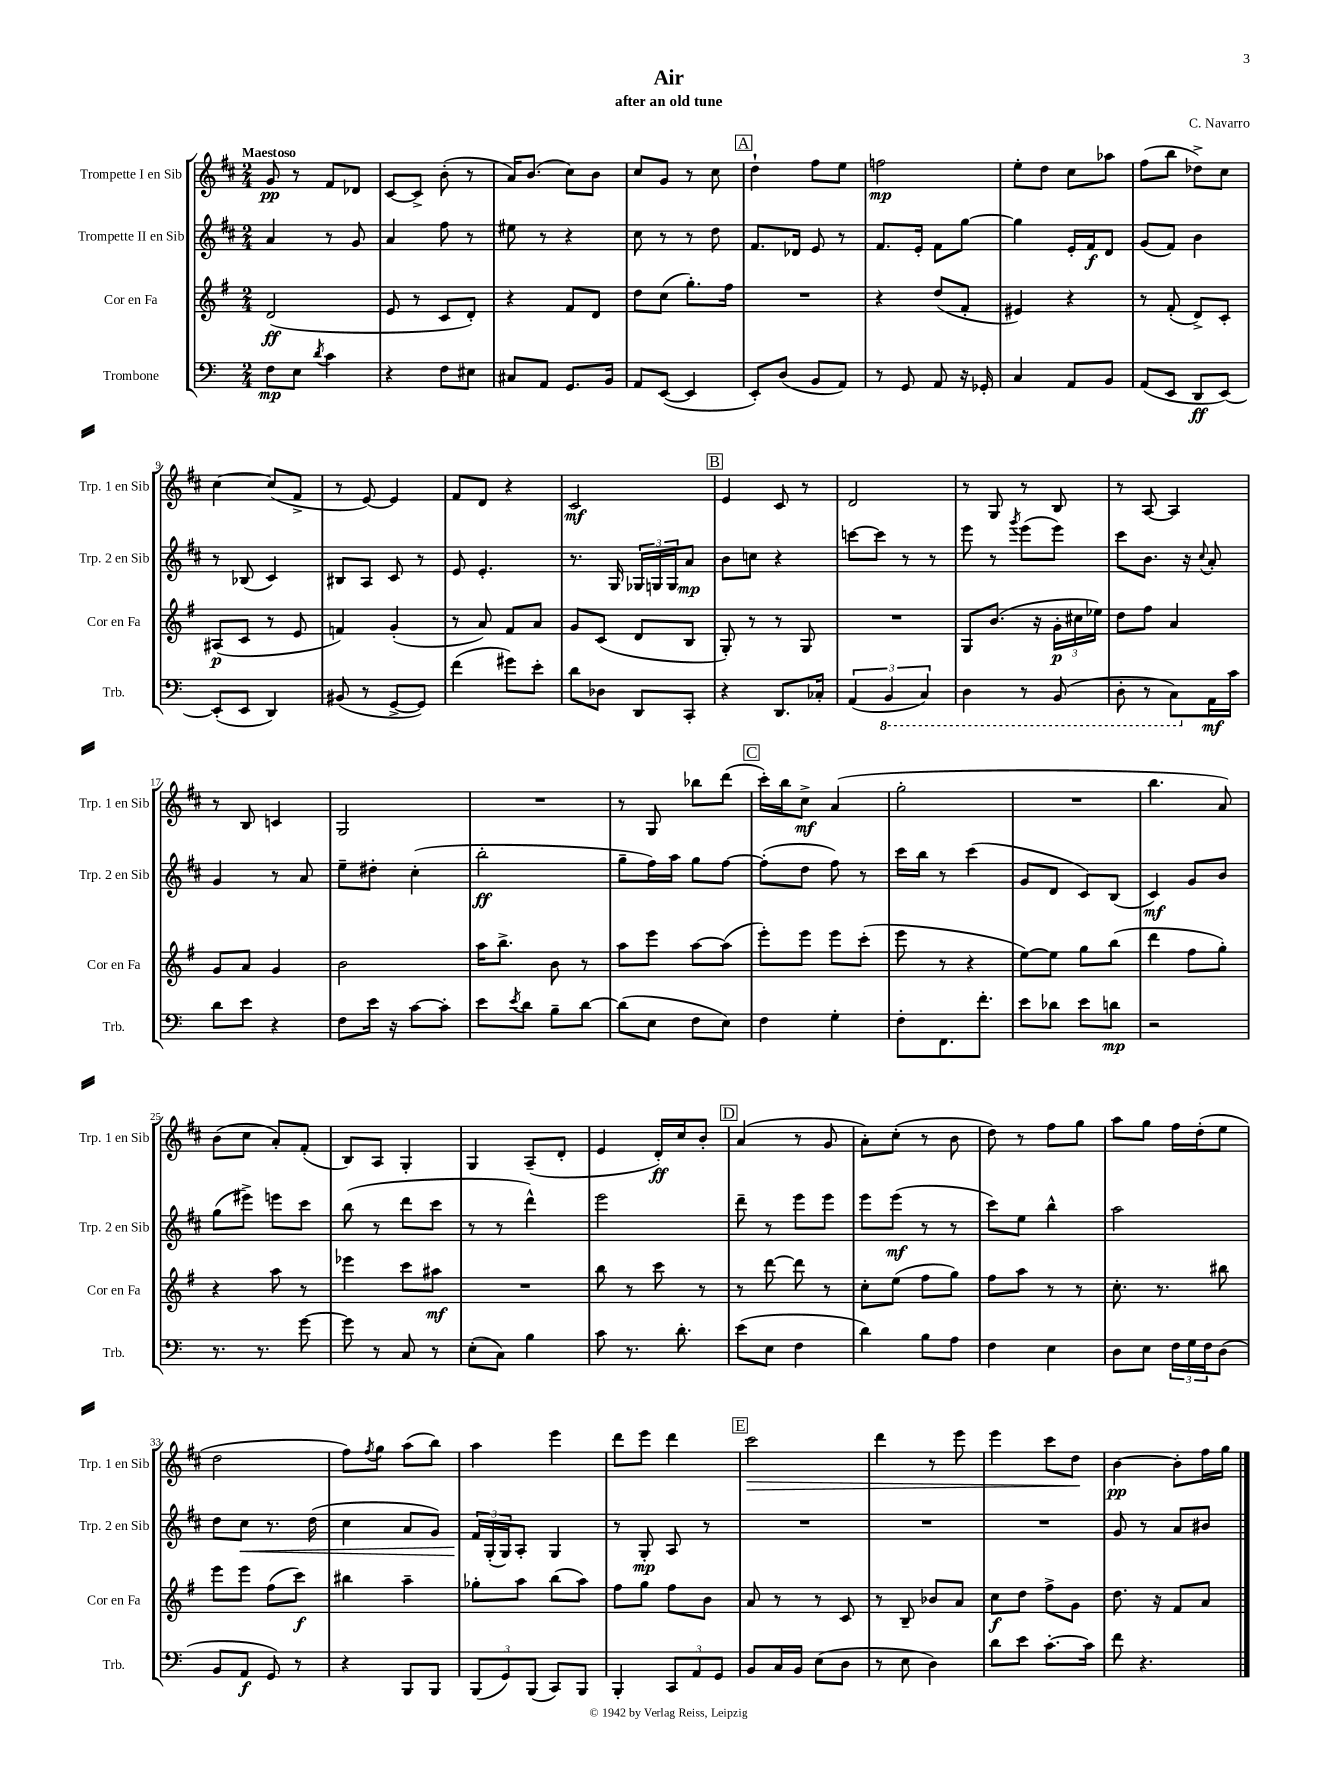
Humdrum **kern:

**kern	**kern	**kern	**kern
*staff4	*staff3	*staff2	*staff1
*clefF4	*clefG2	*clefG2	*clefG2
*k[]	*k[f#]	*k[f#c#]	*k[f#c#]
*M2/4	*M2/4	*M2/4	*M2/4
8F	(2d	4a	8g
8E	.	.	8r
8qd	.	.	.
4c	.	8r	8f#
.	.	8g	8d-
=	=	=	=
4r	8e	4a	[8c#
.	8r	.	8c#^]
8F	8c	8ff#	(8b'
8E#	8d')	8r	8r
=	=	=	=
8C#	4r	8ee#	16a)
.	.	.	(8.b
8AA	.	8r	.
8.GG	8f#	4r	8cc#)
.	8d	.	8b
16BB	.	.	.
=	=	=	=
8AA	8dd	8cc#	8cc#
([8EE	(8cc	8r	8g
4EE]	8.gg')	8r	8r
.	.	8dd	8cc#
.	16ff#	.	.
=	=	=	=
8EE')	2r	8.f#	4dd`
(8D	.	.	.
.	.	16d-	.
8BB	.	8e	8ff#
8AA)	.	8r	8ee
=	=	=	=
8r	4r	8.f#	2ff
8GG	.	.	.
.	.	16e'	.
8AA	(8dd	8f#	.
16r	8f#'	[8gg	.
16GG-'	.	.	.
=	=	=	=
4C	4e#)	4gg]	8ee'
.	.	.	8dd
8AA	4r	16e'	8cc#
.	.	16f#	.
8BB	.	8d	8aa-
=	=	=	=
(8AA	8r	(8g	(8ff#
8EE	(8f#'	8f#)	8bb
8DD	8d^)	4b	8dd-^)
[8EE)	8c'	.	8cc#
=	=	=	=
(8EE']	(8A#	8r	[4cc#
8EE	8c	(8B-	.
4DD)	8r	4c#)	(8cc#]
.	8e	.	8f#^
=	=	=	=
(8BB#	4f)	8B#	8r
8r	.	8A	[8e)
[8GG^	(4g'	8c#	4e]
8GG])	.	8r	.
=	=	=	=
(4f	8r	8e	8f#
.	8a)	4.e'	8d
8g#)	8f#	.	4r
8e'	8a	.	.
=	=	=	=
8d	8g	8.r	2c#
8D-	(8c	.	.
.	.	16G	.
8DD	8d	24G-	.
.	.	24G	.
.	.	24G	.
8CC'	8B	8a	.
=	=	=	=
4r	8G')	8b	4e
.	8r	8cc	.
8.DD	8r	4r	8c#
.	8G	.	8r
16C-'	.	.	.
=	=	=	=
(6AA	2r	[8ccc	2d
.	.	8ccc]	.
6BBB	.	.	.
.	.	8r	.
6CC)	.	.	.
.	.	8r	.
=	=	=	=
4DD	8G	8eee	8r
.	(8.b	8r	8G
.	.	8qggg	.
8r	.	(8eee	8r
.	16r	.	.
(8BBB	24g'	8eee)	8B
.	24cc#	.	.
.	24ee-)	.	.
=	=	=	=
8DD'	8dd	8ccc#	8r
8r	8ff#	8.b	[8A
8CC)	4a	.	4A]
.	.	16r	.
.	.	8qqcc#	.
16AA	.	8a'	.
16c	.	.	.
=	=	=	=
8d	8g	4g	8r
8e	8a	.	8B
4r	4g	8r	4c
.	.	8a	.
=	=	=	=
8F	2b	8ee~	2G
16e	.	8dd#'	.
16r	.	.	.
[8c	.	(4cc#'	.
8c']	.	.	.
=	=	=	=
8e	16aa	2bb'	2r
.	8.bb^	.	.
8qe	.	.	.
8d	.	.	.
8B~	8b	.	.
[8d	8r	.	.
=	=	=	=
(8d]	8aa	8gg~	8r
8E	8eee	16ff#)	8G
.	.	16aa	.
8F	[8aa	8gg	8bb-
8E)	(8aa]	[8ff#	(8ddd
=	=	=	=
4F	8eee')	(8ff#']	16ccc#')
.	.	.	16bb
.	8eee	8dd	8cc#^
4G'	8eee	8ff#)	(4a
.	(8ccc'	8r	.
=	=	=	=
8F'	8eee	16ccc#	2gg'
.	.	16bb	.
8.FF	8r	8r	.
.	4r	(4ccc#	.
8.f'	.	.	.
=	=	=	=
8e	[8ee)	8g	2r
8d-	8ee]	8d	.
8e	8gg	8c#)	.
8d	(8bb	(8B	.
=	=	=	=
2r	4ddd	4c#)	4.bb
.	8ff#	8g	.
.	8gg')	8b	8a)
=	=	=	=
8.r	4r	(8gg	(8b
.	.	8eee#^)	8cc#
8.r	.	.	.
.	8aa	8eee	8a')
[8g	8r	8ccc#	(8f#'
=	=	=	=
8g]	4eee-	(8bb	8B)
8r	.	8r	8A
8C	8ccc	8ddd	4G'
8r	8aa#	8ccc#	.
=	=	=	=
(8E'	2r	8r	4G
8C)	.	8r	.
4B	.	4ddd^^)	(8A~
.	.	.	8d'
=	=	=	=
8c	8bb	2eee	4e
8.r	8r	.	.
.	8ccc	.	16d')
8.d'	.	.	16cc#
.	8r	.	8b'
=	=	=	=
(8e	8r	8ddd~	(4a
8E	[8ddd	8r	.
4F	8ddd]	8eee	8r
.	8r	8eee	8g
=	=	=	=
4d)	8cc'	8eee	8a')
.	(8ee	(8eee	(8cc#'
8B	8ff#	8r	8r
8A	8gg)	8r	8b
=	=	=	=
4F	8ff#	8ccc#)	8dd)
.	8aa	8ee	8r
4E	8r	4bb^^	8ff#
.	8r	.	8gg
=	=	=	=
8D	8.cc'	2aa	8aa
8E	.	.	8gg
.	8.r	.	.
24F	.	.	16ff#
24G	.	.	.
.	.	.	(16dd'
24F	.	.	.
(8D	8bb#	.	8ee
=	=	=	=
8BB	8eee	8dd	2dd
8AA	8eee	8cc#	.
8GG)	(8ff#	8.r	.
8r	8ccc)	.	.
.	.	(16dd	.
=	=	=	=
4r	4bb#	4cc#	8ff#)
.	.	.	8qff#
.	.	.	8gg
8BBB	4aa~	8a	(8aa
8BBB	.	8g)	8bb)
=	=	=	=
(12BBB	8gg-'	24f#	4aa
.	.	(24G'	.
12GG)	.	24G)	.
.	8aa	8A'	.
(12BBB	.	.	.
8CC)	(8bb	4G	4eee
8BBB	8aa)	.	.
=	=	=	=
4BBB'	8ff#	8r	8ddd
.	8gg	8G'	8eee
12CC	8ff#	8A	4ddd
12AA	.	.	.
.	8b	8r	.
12GG	.	.	.
=	=	=	=
8BB	8a	2r	2ccc#
16C	8r	.	.
16BB	.	.	.
(8E	8r	.	.
8D	8c	.	.
=	=	=	=
8r	8r	2r	4ddd
8E	8B~	.	.
4D)	8b-	.	8r
.	8a	.	8eee
=	=	=	=
8d	8cc	2r	4eee
8e	8dd	.	.
[8.c'	8ff#^	.	8ccc#
.	8g	.	8dd
16c]	.	.	.
=	=	=	=
8f	8.dd	8g	[4b
4.r	.	8r	.
.	16r	.	.
.	8f#	8a	8b']
.	8a	8b#	16ff#
.	.	.	16gg
==	==	==	==
*-	*-	*-	*-
